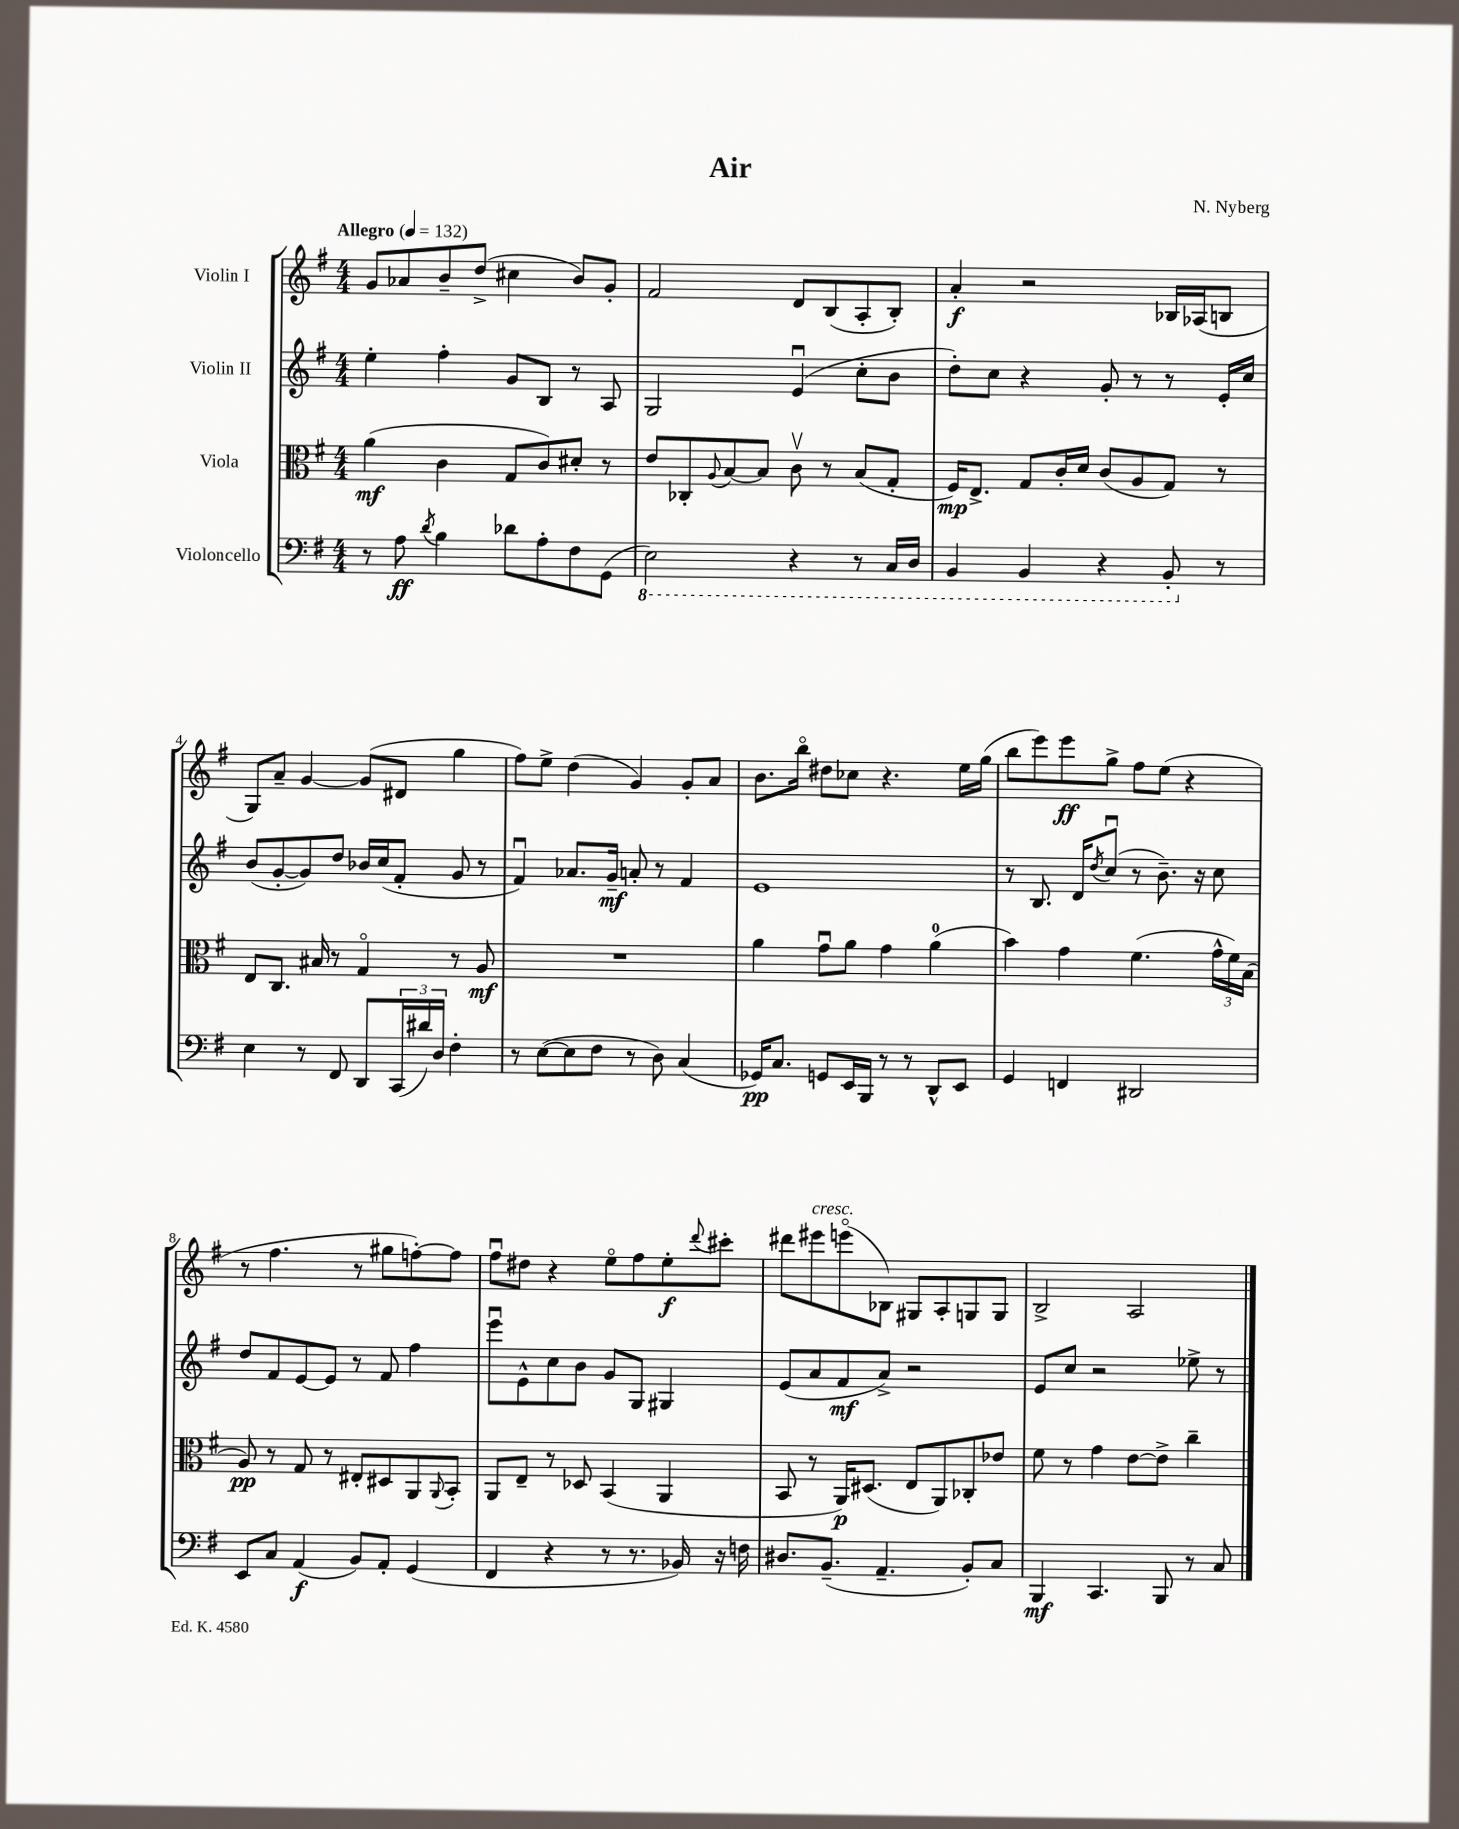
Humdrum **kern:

**kern	**dynam	**kern	**dynam	**kern	**dynam	**kern	**dynam
*part4	*part4	*part3	*part3	*part2	*part2	*part1	*part1
*staff4	*staff4	*staff3	*staff3	*staff2	*staff2	*staff1	*staff1
*I"Violoncello	*	*I"Viola	*	*I"Violin II	*	*I"Violin I	*
*clefF4	*	*clefC3	*	*clefG2	*	*clefG2	*
*k[f#]	*	*k[f#]	*	*k[f#]	*	*k[f#]	*
*M4/4	*	*M4/4	*	*M4/4	*	*M4/4	*
*MM132	*	*MM132	*	*MM132	*	*MM132	*
=1	=1	=1	=1	=1	=1	=1	=1
!	!	!	!	!	!	!LO:TX:a:B:t=Allegro	!
8r	.	(4a\	mf	4ee'\	.	8g/L	.
8A\	ff	.	.	.	.	8a-X/	.
8qd/	.	.	.	.	.	.	.
4B\	.	4c\	.	4ff#'\	.	8b~/	.
.	.	.	.	.	.	(8dd^/J	.
8d-X\L	.	8G/L	.	8g/L	.	4cc#X\	.
8A'\	.	8c/)	.	8B/J	.	.	.
8F#\	.	8d#X'/J	.	8r	.	8b/L)	.
(8GG\J	.	8r	.	8A/	.	8g'/J	.
=2	=2	=2	=2	=2	=2	=2	=2
*8ba	*	*	*	*	*	*	*
2EE\)	.	8e/L	.	2G/	.	2f#/	.
.	.	8C-X'/	.	.	.	.	.
.	.	8qqA/	.	.	.	.	.
.	.	[8B/	.	.	.	.	.
.	.	8B/J]	.	.	.	.	.
4r	.	8cv\	.	(4eu/	.	8d/L	.
.	.	8r	.	.	.	(8B/	.
8r	.	(8B/L	.	8cc'\L	.	8A'/	.
16CC/LL	.	8G'/J	.	8b\J	.	8B'/J)	.
16DD/JJ	.	.	.	.	.	.	.
=3	=3	=3	=3	=3	=3	=3	=3
4BBB/	.	16F#/KL)	mp	8dd'\L)	.	4a'/	f
.	.	8.E^/J	.	.	.	.	.
.	.	.	.	8cc\J	.	.	.
4BBB/	.	8G/L	.	4r	.	2r	.
.	.	16c'/L	.	.	.	.	.
.	.	16d/JJ	.	.	.	.	.
4r	.	(8c/L	.	8g'/	.	.	.
.	.	8A/	.	8r	.	.	.
8BBB'/	.	8G/J)	.	8r	.	16B-X/LL	.
.	.	.	.	.	.	(16A-X/J	.
*X8ba	*	*	*	*	*	*	*
8r	.	8r	.	16e'/LL	.	8Bn/J	.
.	.	.	.	16cc/JJ	.	.	.
!!LO:LB:g=z
=4	=4	=4	=4	=4	=4	=4	=4
4E\	.	8E/L	.	(8b/L	.	8G/L)	.
.	.	8.C/J	.	[8g'/	.	8a~/J	.
8r	.	.	.	8g/])	.	[4g/	.
.	.	16B#X/	.	.	.	.	.
8FF#/	.	8r	.	8dd/J	.	.	.
8DD/L	.	4G/	.	16b-X/LL	.	(8g/L]	.
.	.	.	.	(16cc/J	.	.	.
(24CC/L	.	.	.	8f#'/J	.	8d#X/J	.
24d#X/)	.	.	.	.	.	.	.
24D/JJ	.	.	.	.	.	.	.
4F#'\	.	8r	.	8g/	.	4gg\	.
.	.	8A/	mf	8r	.	.	.
=5	=5	=5	=5	=5	=5	=5	=5
8r	.	1r	.	4f#u/)	.	8ff#\L)	.
([8E\L	.	.	.	.	.	8ee^\J	.
8E\]	.	.	.	8.a-X/L	.	(4dd\	.
8F#\J	.	.	.	.	.	.	.
.	.	.	.	16g~/Jk	mf	.	.
8r	.	.	.	8an'/	.	4g/)	.
8D\)	.	.	.	8r	.	.	.
(4C/	.	.	.	4f#/	.	8g'/L	.
.	.	.	.	.	.	8a/J	.
=6	=6	=6	=6	=6	=6	=6	=6
16GG-X/KL)	pp	4a\	.	1e	.	8.b\L	.
8.C/J	.	.	.	.	.	.	.
.	.	.	.	.	.	16bb\Jk	.
8GGn/L	.	8gu\L	.	.	.	8dd#X\L	.
16EE/L	.	8a\J	.	.	.	8cc-X\J	.
16BBB/JJ	.	.	.	.	.	.	.
8r	.	4g\	.	.	.	4.r	.
8r	.	.	.	.	.	.	.
8DD^^/L	.	(4a\	.	.	.	.	.
8EE/J	.	.	.	.	.	16ee\LL	.
.	.	.	.	.	.	(16gg\JJ	.
=7	=7	=7	=7	=7	=7	=7	=7
4GG/	.	4b\)	.	8r	.	8bb\L	.
.	.	.	.	8.B/	.	8eee\)	.
4FFn/	.	4g\	.	.	.	8eee\	ff
.	.	.	.	16d/KL	.	.	.
.	.	.	.	8qdd/	.	.	.
.	.	.	.	(8ccu/J	.	8gg^\J	.
2DD#X/	.	(4.f#\	.	8r	.	8ff#\L	.
.	.	.	.	8.b~\)	.	(8ee\J	.
.	.	.	.	.	.	4r	.
.	.	.	.	16r	.	.	.
.	.	24g^^\LL	.	8cc\	.	.	.
.	.	24f#\)	.	.	.	.	.
.	.	(24B\JJ	.	.	.	.	.
!!LO:LB:g=z
=8	=8	=8	=8	=8	=8	=8	=8
8EE/L	.	8A/)	pp	8dd/L	.	8r	.
8C/J	.	8r	.	8f#/	.	4.ff#\	.
(4AA/	f	8G/	.	[8e/	.	.	.
.	.	8r	.	8e/J]	.	.	.
8BB/L)	.	8E#X'/L	.	8r	.	8r	.
8AA'/J	.	8D#X/	.	8f#/	.	8gg#X\L	.
(4GG/	.	8AA/	.	4ff#\	.	[8ffn'\)	.
.	.	8qqAA/	.	.	.	.	.
.	.	8BB'/J	.	.	.	8ff\J]	.
=9	=9	=9	=9	=9	=9	=9	=9
4FF#/	.	8AA/L	.	8eeeu\L	.	8ff#u\L	.
.	.	8E~/J	.	8e^^\	.	8dd#X\J	.
4r	.	8r	.	8cc\	.	4r	.
.	.	8D-X/	.	8b\J	.	.	.
8r	.	(4BB/	.	8g/L	.	8ee\L	.
8.r	.	.	.	8G/J	.	8ff#\	.
.	.	4AA/	.	4G#X/	.	8ee'\	f
16BB-X/)	.	.	.	.	.	.	.
.	.	.	.	.	.	8qqddd/	.
16r	.	.	.	.	.	8ccc#X'\J	.
16Fn\	.	.	.	.	.	.	.
=10	=10	=10	=10	=10	=10	=10	=10
8.D#X/L	.	8BB/	.	(8e/L	.	8ddd#X\L	.
!	!	!	!	!	!	!LO:TX:a:i:t=cresc.	!
.	.	8r	.	8a/	.	8eee#X\	.
(8.BB~/J	.	.	.	.	.	.	.
.	.	16AA/KL)	p	8f#/	mf	(8eeen\	.
.	.	(8.D#X/J	.	.	.	.	.
4.AA~/	.	.	.	8a^/J)	.	8B-X\J)	.
.	.	8E/L	.	2r	.	8G#X/L	.
.	.	8AA/)	.	.	.	8A'/	.
8BB'/L)	.	8C-X'/	.	.	.	8Gn/	.
8C/J	.	8e-X/J	.	.	.	8G/J	.
=11	=11	=11	=11	=11	=11	=11	=11
4BBB/	mf	8f#\	.	8e/L	.	2B^/	.
.	.	8r	.	8cc/J	.	.	.
4.CC/	.	4g\	.	2r	.	.	.
.	.	[8e\L	.	.	.	2A/	.
8BBB/	.	8e^\J]	.	.	.	.	.
8r	.	4cc~\	.	8ee-X^\	.	.	.
8C/	.	.	.	8r	.	.	.
==	==	==	==	==	==	==	==
*-	*-	*-	*-	*-	*-	*-	*-
